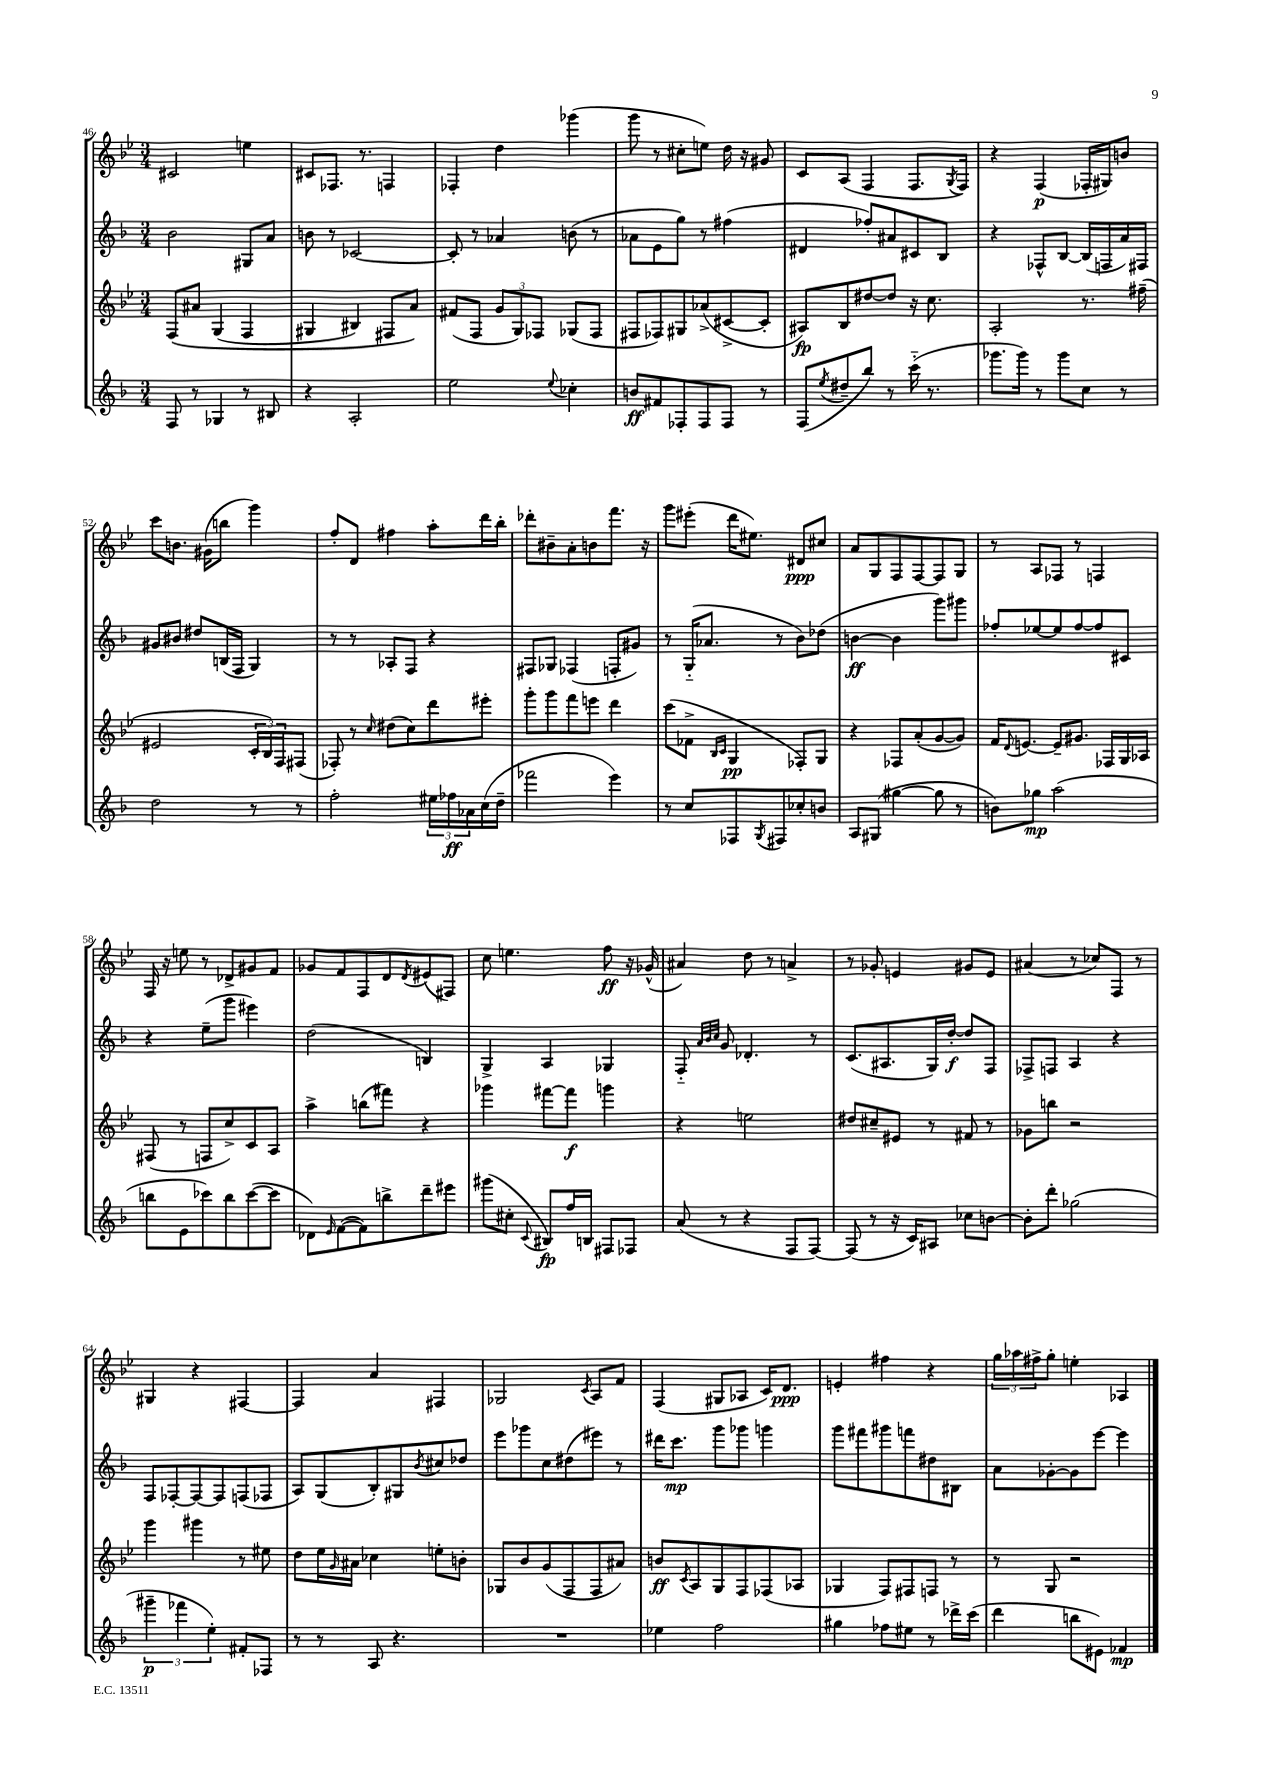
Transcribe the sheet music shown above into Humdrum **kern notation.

**kern	**dynam	**kern	**dynam	**kern	**dynam	**kern	**dynam
*part4	*part4	*part3	*part3	*part2	*part2	*part1	*part1
*staff4	*staff4	*staff3	*staff3	*staff2	*staff2	*staff1	*staff1
*clefG2	*	*clefG2	*	*clefG2	*	*clefG2	*
*k[b-]	*	*k[b-e-]	*	*k[b-]	*	*k[b-e-]	*
*M3/4	*	*M3/4	*	*M3/4	*	*M3/4	*
=46	=46	=46	=46	=46	=46	=46	=46
8F/	.	(8F/L	.	2b-\	.	2c#X/	.
8r	.	8a#X/J	.	.	.	.	.
4G-X/	.	(4G/	.	.	.	.	.
8r	.	4F/	.	8G#X/L	.	4een\	.
8B#X/	.	.	.	8a/J	.	.	.
=47	=47	=47	=47	=47	=47	=47	=47
4r	.	4G#X/	.	8bn\	.	8c#X/L	.
.	.	.	.	8r	.	8.F-X/J	.
2A'/	.	4B#X/)	.	[2c-X/	.	.	.
.	.	.	.	.	.	8.r	.
.	.	8F#X/L	.	.	.	4Fn/	.
.	.	8a/J)	.	.	.	.	.
=48	=48	=48	=48	=48	=48	=48	=48
2ee\	.	(8f#X/L	.	8c-'/]	.	4F-X'/	.
.	.	8F/J	.	8r	.	.	.
.	.	12g/L	.	4a-X/	.	4dd\	.
.	.	12G/)	.	.	.	.	.
.	.	12F-X/J	.	.	.	.	.
8qqee/	.	.	.	.	.	.	.
4cc-X'\	.	(8G-X/L	.	(8bn\	.	(4ggg-X\	.
.	.	8F-/J	.	8r	.	.	.
=49	=49	=49	=49	=49	=49	=49	=49
8bn/L	ff	8F#X/L	.	8a-X\L	.	8ggg\	.
8f#X/	.	8F-X/)	.	8e\	.	8r	.
8F-X'/	.	8G#X/	.	8gg\J)	.	8cc#X'\L	.
8F-/	.	(8a-X^/	.	8r	.	8een\J)	.
8F-/J	.	[8c#X^/	.	(4ff#X\	.	16dd\	.
.	.	.	.	.	.	16r	.
8r	.	8c#'/J]	.	.	.	8g#X/	.
=50	=50	=50	=50	=50	=50	=50	=50
(8F/L	.	8A#X/L)	fp	4d#X/	.	8c/L	.
8qee/	.	.	.	.	.	.	.
8dd#X~/	.	8B-/	.	.	.	(8A/J	.
8bb-/J)	.	[8dd#X/	.	8ff-X'/L)	.	4F/	.
8r	.	8dd#/J]	.	8a#X/	.	.	.
(16ccc\	.	16r	.	8c#X/	.	8.F/L	.
8.r	.	8.cc\	.	.	.	.	.
.	.	.	.	8B-/J	.	.	.
.	.	.	.	.	.	8qG/	.
.	.	.	.	.	.	16F/Jk)	.
=51	=51	=51	=51	=51	=51	=51	=51
8.ggg-X\L	.	2A'/	.	4r	.	4r	.
16ggg-\Jk)	.	.	.	.	.	.	.
8r	.	.	.	8F-X^^/L	.	(4F/	p
8ggg-\L	.	.	.	[8B-/J	.	.	.
8cc\J	.	8.r	.	(16B-/LL]	.	16F-X'/LL	.
.	.	.	.	16Fn/	.	16G#X/J)	.
8r	.	.	.	16a/)	.	8bn/J	.
.	.	(16ff#X~\	.	16F#X/JJ	.	.	.
!!LO:LB:g=z
=52	=52	=52	=52	=52	=52	=52	=52
2dd\	.	2e#X/	.	8g#X/L	.	8ccc\L	.
.	.	.	.	8b#X/J	.	8.bn\J	.
.	.	.	.	8dd#X/L	.	.	.
.	.	.	.	.	.	(16g#X\KL	.
.	.	.	.	(16Bn/L	.	8bbn\J	.
.	.	.	.	16F/JJ	.	.	.
8r	.	24c'/LL	.	4G/)	.	4ggg\)	.
.	.	24B-/)	.	.	.	.	.
.	.	24F/J	.	.	.	.	.
8r	.	(8F#X/J	.	.	.	.	.
=53	=53	=53	=53	=53	=53	=53	=53
2ff'\	.	8F-X'/)	.	8r	.	8ff'/L	.
.	.	8r	.	8r	.	8d/J	.
.	.	16qqcc/	.	.	.	.	.
.	.	(8dd#X\L	.	8A-X'/L	.	4ff#X\	.
.	.	8cc\)	.	8F/J	.	.	.
24ee#X\LL	.	8ddd\	.	4r	.	8aa'\L	.
24ff-X\	ff	.	.	.	.	.	.
24a-X\	.	.	.	.	.	.	.
(16cc\	.	8eee#X'\J	.	.	.	16ddd\L	.
16dd~\JJ	.	.	.	.	.	16bb-'\JJ	.
=54	=54	=54	=54	=54	=54	=54	=54
2fff-X\	.	8ggg'\L	.	8F#X/L	.	8ddd-X'\L	.
.	.	8ggg\	.	8G-X/J	.	8b#X~\	.
.	.	8fff\	.	(4F-X/	.	8a'\	.
.	.	8eeen\J	.	.	.	8bn\	.
4eee\)	.	4ddd\	.	8Fn'/L	.	8.fff\J	.
.	.	.	.	8g#X/J)	.	.	.
.	.	.	.	.	.	16r	.
=55	=55	=55	=55	=55	=55	=55	=55
8r	.	(8ccc\L	.	8r	.	8ggg\L	.
8cc/L	.	8f-X^\J	.	(16G/KL	.	(8eee#X'\J	.
.	.	.	.	8.a-X/J	.	.	.
.	.	16qqB-/LL	.	.	.	.	.
.	.	16qqc/JJ	.	.	.	.	.
8F-X/	.	4G/	pp	.	.	16ddd\KL	.
.	.	.	.	.	.	8.ee#X\J)	.
8qG/	.	.	.	.	.	.	.
8F#X/	.	.	.	8r	.	.	.
8cc-X'/	.	8F-X'/L)	.	8b-\L)	.	8d#X/L	ppp
8bn/J	.	8G/J	.	(8dd-X\J	.	8cc#X/J	.
=56	=56	=56	=56	=56	=56	=56	=56
8A/L	.	4r	.	[4bn\	ff	8a/L	.
(8G#X/J	.	.	.	.	.	8G/	.
[4gg#X\	.	8F-X/L	.	4b\]	.	8F/	.
.	.	(8a'/	.	.	.	[8F/	.
8gg#\]	.	[8g/	.	8ggg\L)	.	8F/]	.
8r	.	8g/J])	.	8ggg#X\J	.	8G/J	.
=57	=57	=57	=57	=57	=57	=57	=57
8bn\L)	.	16f/KL	.	8ff-X'/L	.	8r	.
.	.	8qqd/	.	.	.	.	.
.	.	[8.en/J	.	.	.	.	.
8gg-X\J	mp	.	.	[8ee-X/	.	8A/L	.
(2aa\	.	8e~/L]	.	8ee-/]	.	8F-X/J	.
.	.	8.g#X/J	.	[8ff-/	.	8r	.
.	.	.	.	8ff-/]	.	4Fn/	.
.	.	16F-X/LL	.	.	.	.	.
.	.	16G/	.	8c#X/J	.	.	.
.	.	16A-X/JJ	.	.	.	.	.
!!LO:LB:g=z
=58	=58	=58	=58	=58	=58	=58	=58
8bbn\L	.	(8F#X/	.	4r	.	16F/	.
.	.	.	.	.	.	16r	.
8e\	.	8r	.	.	.	8een\	.
8ccc-X\)	.	8Fn/L	.	(8ee~\L	.	8r	.
8bb\	.	8cc^/)	.	8ggg\J	.	8d-X^/L	.
([8ccc-\	.	8c/	.	4eee#X\)	.	8g#X/	.
8ccc-\J]	.	8A/J	.	.	.	8f/J	.
=59	=59	=59	=59	=59	=59	=59	=59
8d-X\L)	.	4aa^\	.	(2dd\	.	8g-X/L	.
16qqe/	.	.	.	.	.	.	.
([8f\	.	.	.	.	.	8f/	.
8f\])	.	(8bbn\L	.	.	.	8F/	.
8bbn^\	.	8fff#X\J)	.	.	.	8d/	.
.	.	.	.	.	.	8qd/	.
8ddd~\	.	4r	.	4Bn/)	.	(8e#X/	.
8eee#X\J	.	.	.	.	.	8F#X/J)	.
=60	=60	=60	=60	=60	=60	=60	=60
(8ggg#X\L	.	4ggg-X\	.	4G^/	.	8cc\	.
8cc#X'\J	.	.	.	.	.	4.een\	.
8qqc/	.	.	.	.	.	.	.
8B#X/L)	fp	[8fff#X\L	.	4A/	.	.	.
16ff/L	.	8fff#\J]	f	.	.	.	.
16Bn/JJ	.	.	.	.	.	.	.
8F#X/L	.	4gggn\	.	4G-X/	.	8ff\	ff
8F-X/J	.	.	.	.	.	16r	.
.	.	.	.	.	.	(16g-X^^/	.
=61	=61	=61	=61	=61	=61	=61	=61
(8a/	.	4r	.	8F/	.	4a#X/)	.
.	.	.	.	32qqa/LLL	.	.	.
.	.	.	.	32qqb-/	.	.	.
.	.	.	.	32qqcc/JJJ	.	.	.
8r	.	.	.	8g/	.	.	.
4r	.	2een\	.	4.d-X'/	.	8dd\	.
.	.	.	.	.	.	8r	.
8F/L	.	.	.	.	.	4an^/	.
[8F/J)	.	.	.	8r	.	.	.
=62	=62	=62	=62	=62	=62	=62	=62
(8F/]	.	8dd#X/L	.	(8.c/L	.	8r	.
8r	.	8cc#X~/	.	.	.	8g-X'/	.
.	.	.	.	8.A#X/	.	.	.
16r	.	8e#X/J	.	.	.	4en/	.
16c/KL)	.	.	.	.	.	.	.
8A#X/J	.	8r	.	16G/L)	.	.	.
.	.	.	.	[16dd'/JJ	f	.	.
8cc-X\L	.	8f#X/	.	8dd/L]	.	8g#X/L	.
[8bn\J	.	8r	.	8F/J	.	8e/J	.
=63	=63	=63	=63	=63	=63	=63	=63
8b'\L]	.	8g-X\L	.	8F-X^/L	.	(4a#X/	.
8ddd'\J	.	8bbn\J	.	8Fn/J	.	.	.
(2gg-X\	.	2r	.	4A/	.	8r	.
.	.	.	.	.	.	8cc-X/L)	.
.	.	.	.	4r	.	8F/J	.
.	.	.	.	.	.	8r	.
!!LO:LB:g=z
=64	=64	=64	=64	=64	=64	=64	=64
6ggg#X~\	p	4ggg\	.	8F/L	.	4G#X/	.
.	.	.	.	[8F-X'/	.	.	.
6fff-X\	.	.	.	.	.	.	.
.	.	4ggg#X\	.	8F-/_	.	4r	.
6ee'\)	.	.	.	.	.	.	.
.	.	.	.	8F-/]	.	.	.
8f#X'/L	.	8r	.	(8Fn/	.	[4F#X/	.
8F-X/J	.	8ee#X\	.	8F-X/J	.	.	.
=65	=65	=65	=65	=65	=65	=65	=65
8r	.	8dd\L	.	8A/L)	.	4F#/]	.
8r	.	16ee-\L	.	(8G/	.	.	.
.	.	16qqg/	.	.	.	.	.
.	.	16a#X\JJ	.	.	.	.	.
8A/	.	4cc-X\	.	8B-'/)	.	4a/	.
4.r	.	.	.	8G#X/	.	.	.
.	.	.	.	8qb-/	.	.	.
.	.	8een'\L	.	8cc#X/	.	4F#X/	.
.	.	8bn'\J	.	8dd-X/J	.	.	.
=66	=66	=66	=66	=66	=66	=66	=66
2.r	.	8G-X/L	.	8eee\L	.	2G-X/	.
.	.	8b-/	.	8ggg-X\	.	.	.
.	.	(8g/	.	8cc\	.	.	.
.	.	8F/	.	(8dd#X\	.	.	.
.	.	.	.	.	.	8qc/	.
.	.	8F/	.	8eee#X\J)	.	8A/L	.
.	.	8a#X/J)	.	8r	.	8f/J	.
=67	=67	=67	=67	=67	=67	=67	=67
4ee-X\	.	8bn/L	ff	16ddd#X\KL	.	(4F/	.
.	.	.	.	8.ccc\J	mp	.	.
.	.	8qc/	.	.	.	.	.
.	.	8A/	.	.	.	.	.
2ff\	.	8G/	.	8ggg\L	.	8G#X/L	.
.	.	8F/	.	8ggg-X\J	.	8A-X/J	.
.	.	(8F-X/	.	4gggn\	.	16c/KL)	.
.	.	.	.	.	.	8.d/J	ppp
.	.	8A-X/J	.	.	.	.	.
=68	=68	=68	=68	=68	=68	=68	=68
4gg#X\	.	4G-X/	.	8ggg\L	.	4en'/	.
.	.	.	.	8fff#X\	.	.	.
8ff-X\L	.	8F/L)	.	8ggg#X\	.	4ff#X\	.
8ee#X\J	.	8F#X/	.	8fffn\	.	.	.
8r	.	8Fn/J	.	8dd#X\	.	4r	.
16ddd-X^\LL	.	8r	.	8B#X\J	.	.	.
(16ccc\JJ	.	.	.	.	.	.	.
=69	=69	=69	=69	=69	=69	=69	=69
4ddd\	.	8r	.	8a\L	.	24gg\LL	.
.	.	.	.	.	.	24aa-X\	.
.	.	.	.	.	.	24ff#X^\J	.
.	.	8G/	.	[8g-X'\	.	8gg'\J	.
8bbn\L	.	2r	.	8g-\]	.	4een'\	.
8e#X\J)	.	.	.	[8eee\J	.	.	.
4f-X/	mp	.	.	4eee\]	.	4A-X/	.
==	==	==	==	==	==	==	==
*-	*-	*-	*-	*-	*-	*-	*-
